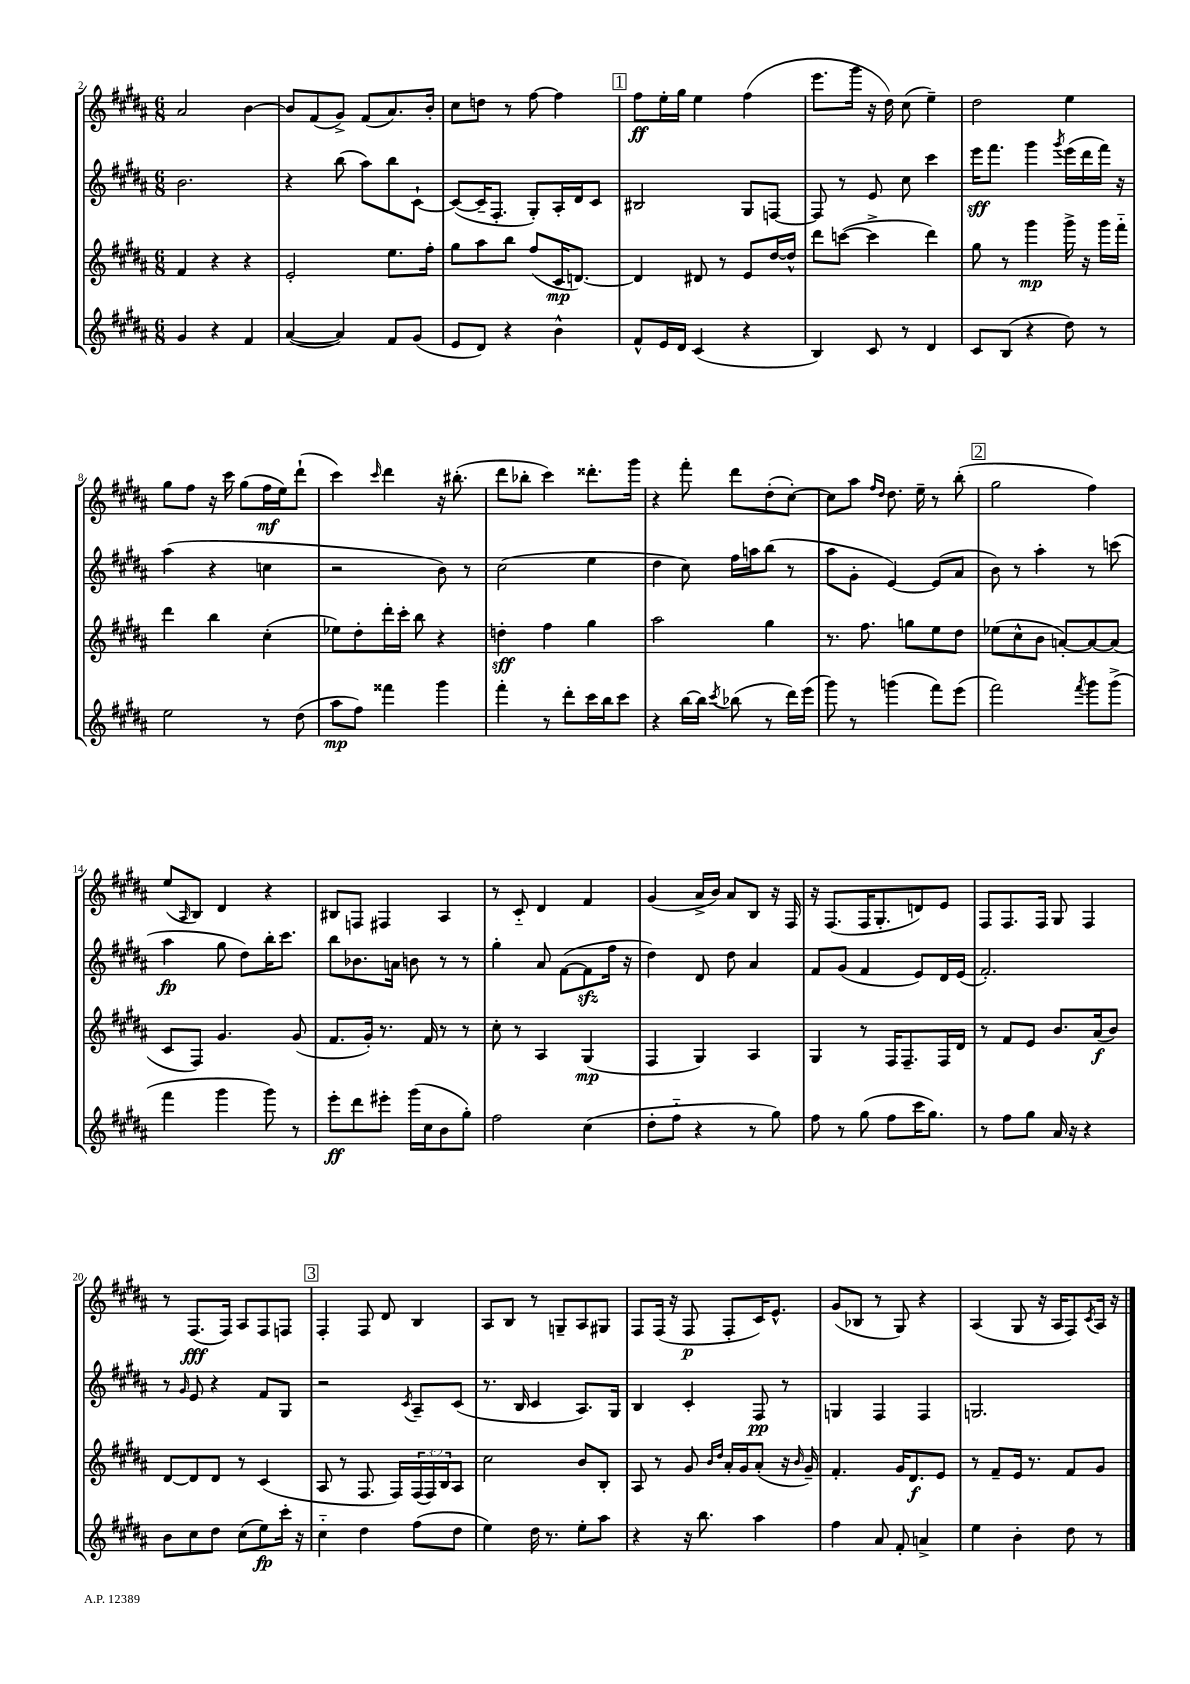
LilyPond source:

<<
\new StaffGroup <<
\new Staff = "s0" {
    \clef treble \key b \major \numericTimeSignature \time 6/8
    ais'2 b'4~ |
    b'8 fis'8( gis'8->) fis'8( ais'8.) b'16-. |
    cis''8 d''8 r8 fis''8~ fis''4 |
    \mark \markup { \box "1" } fis''8\ff e''16-. gis''16 e''4 fis''4( |
    e'''8. gis'''16 r16 dis''16) cis''8( e''4--) |
    dis''2 e''4 |
    gis''8 fis''8 r16 cis'''16 gis''8( fis''16\mf e''16) dis'''8-!( |
    cis'''4) \grace { cis'''16 } dis'''4 r16 bis''8.-.( |
    dis'''8 bes''8-. cis'''4) disis'''8.-. gis'''16 |
    r4 fis'''8-. dis'''8 dis''8-.( cis''8~-.) |
    cis''8 ais''8 \grace { fis''16 dis''16 } dis''8. e''16-- r8 b''8-.( |
    \mark \markup { \box "2" } gis''2 fis''4) |
    e''8( \grace { ais16 } b8) dis'4 r4 |
    bis8 f8 fis4 ais4 |
    r8 cis'8-_ dis'4 fis'4 |
    gis'4( ais'16-> b'16) ais'8 b8 r16 fis16 |
    r16 fis8.( fis16 gis8.-. d'8) e'8 |
    fis8 fis8. fis16 gis8 fis4 |
    r8 fis8.\fff( fis16) ais8 fis8 f8 |
    \mark \markup { \box "3" } fis4-. fis8 dis'8 b4 |
    ais8 b8 r8 g8-- ais8 gis8 |
    fis8 fis16( r16 fis8\p fis8-. cis'16) e'8.-^ |
    gis'8( bes8 r8 gis8) r4 |
    ais4( gis8 r16 ais16 fis8) \acciaccatura { cis'8 } ais16 r16 \bar "|." |
}
\new Staff = "s1" {
    \clef treble \key b \major \numericTimeSignature \time 6/8
    b'2. |
    r4 b''8( ais''8) b''8 cis'8~-! |
    cis'8~( cis'16-- fis8.-. gis8-.) ais16-. dis'16 cis'8 |
    \mark \markup { \box "1" } bis2 gis8 f8~ |
    f8 r8 e'8 cis''8 cis'''4 |
    e'''16\sff fis'''8. gis'''4 \acciaccatura { gis'''8 } e'''16( dis'''16 fis'''16) r16 |
    ais''4( r4 c''4 |
    r2 b'8) r8 |
    cis''2( e''4 |
    dis''4 cis''8) fis''16 a''16 b''8( r8 |
    ais''8 gis'8-. e'4~) e'8( ais'8 |
    \mark \markup { \box "2" } b'8) r8 ais''4-. r8 c'''8( |
    ais''4\fp gis''8 dis''8) b''16-. cis'''8. |
    b''8 bes'8. a'16 b'8 r8 r8 |
    gis''4-. ais'8 fis'8~( fis'8\sfz fis''16 r16 |
    dis''4) dis'8 dis''8 ais'4 |
    fis'8 gis'8( fis'4 e'8) dis'16 e'16( |
    fis'2.-.) |
    r8 \grace { gis'16 } e'8 r4 fis'8 gis8 |
    \mark \markup { \box "3" } r2 \acciaccatura { cis'8 } ais8-- cis'8( |
    r8. b16 cis'4 ais8.) gis16 |
    b4 cis'4-. fis8\pp r8 |
    g4 fis4 fis4 |
    g2. \bar "|." |
}
\new Staff = "s2" {
    \clef treble \key b \major \numericTimeSignature \time 6/8 \override Staff.TupletNumber.text = #tuplet-number::calc-fraction-text
    fis'4 r4 r4 |
    e'2-. e''8. fis''16-. |
    gis''8 ais''8 b''8 fis''8( cis'16\mp d'8.~) |
    \mark \markup { \box "1" } d'4 dis'8 r8 e'8 dis''16~ dis''16-^ |
    dis'''8 c'''8~( c'''4-> dis'''4) |
    gis''8 r8 gis'''4\mp gis'''16-> r16 gis'''16 fis'''16-_ |
    dis'''4 b''4 cis''4-.( |
    ees''8) dis''8-. dis'''16-. cis'''16-. b''8 r4 |
    d''4-.\sff fis''4 gis''4 |
    ais''2 gis''4 |
    r8. fis''8. g''8 e''8 dis''8 |
    \mark \markup { \box "2" } ees''8( cis''8-^ b'8 a'8~-.) a'8~ a'8( |
    cis'8 fis8) gis'4. gis'8( |
    fis'8. gis'16-.) r8. fis'16 r8 r8 |
    cis''8-. r8 ais4 gis4\mp( |
    fis4 gis4) ais4 |
    gis4 r8 fis16 fis8.-- fis16 dis'16 |
    r8 fis'8 e'8 b'8. ais'16\f( b'8) |
    dis'8~ dis'8 dis'8 r8 cis'4( |
    \mark \markup { \box "3" } ais8 r8 fis8. fis16) \tuplet 3/2 { fis16( fis16) b16 } ais8 |
    cis''2 b'8 b8-. |
    ais8 r8 gis'8 \grace { b'16 dis''16 } ais'16-. gis'16 ais'8-.( r16 \grace { b'16 } gis'16--) |
    fis'4.-. gis'16 dis'8.\f e'8 |
    r8 fis'8-- e'16 r8. fis'8 gis'8 \bar "|." |
}
\new Staff = "s3" {
    \clef treble \key b \major \numericTimeSignature \time 6/8
    gis'4 r4 fis'4 |
    ais'4~( ais'4) fis'8 gis'8( |
    e'8 dis'8) r4 b'4-^ |
    \mark \markup { \box "1" } fis'8-^ e'16 dis'16 cis'4( r4 |
    b4) cis'8 r8 dis'4 |
    cis'8 b8( r4 dis''8) r8 |
    e''2 r8 dis''8( |
    ais''8\mp fis''8) fisis'''4 gis'''4 |
    fis'''4-. r8 dis'''8-. cis'''16 b''16 cis'''8 |
    r4 b''16~ b''16 \acciaccatura { cis'''8 } bes''8( r8 dis'''16) e'''16( |
    gis'''8) r8 g'''4( fis'''8) e'''8( |
    \mark \markup { \box "2" } fis'''2) \acciaccatura { fis'''8 } gis'''8 gis'''8->( |
    fis'''4 gis'''4 gis'''8) r8 |
    e'''8-.\ff dis'''8 eis'''8-. gis'''16( cis''16 b'8 gis''8-.) |
    fis''2 cis''4( |
    dis''8-. fis''8-_ r4 r8 gis''8) |
    fis''8 r8 gis''8( fis''8 cis'''16 gis''8.) |
    r8 fis''8 gis''8 ais'16 r16 r4 |
    b'8 cis''8 dis''8 cis''8( e''8\fp) cis'''16-. r16 |
    \mark \markup { \box "3" } cis''4-_ dis''4 fis''8( dis''8 |
    e''4) dis''16 r8. e''8-. ais''8 |
    r4 r16 b''8. ais''4 |
    fis''4 ais'8 fis'8-. a'4-> |
    e''4 b'4-. dis''8 r8 \bar "|." |
}
>>
>>
\layout { \context { \Score currentBarNumber = #2 } }
